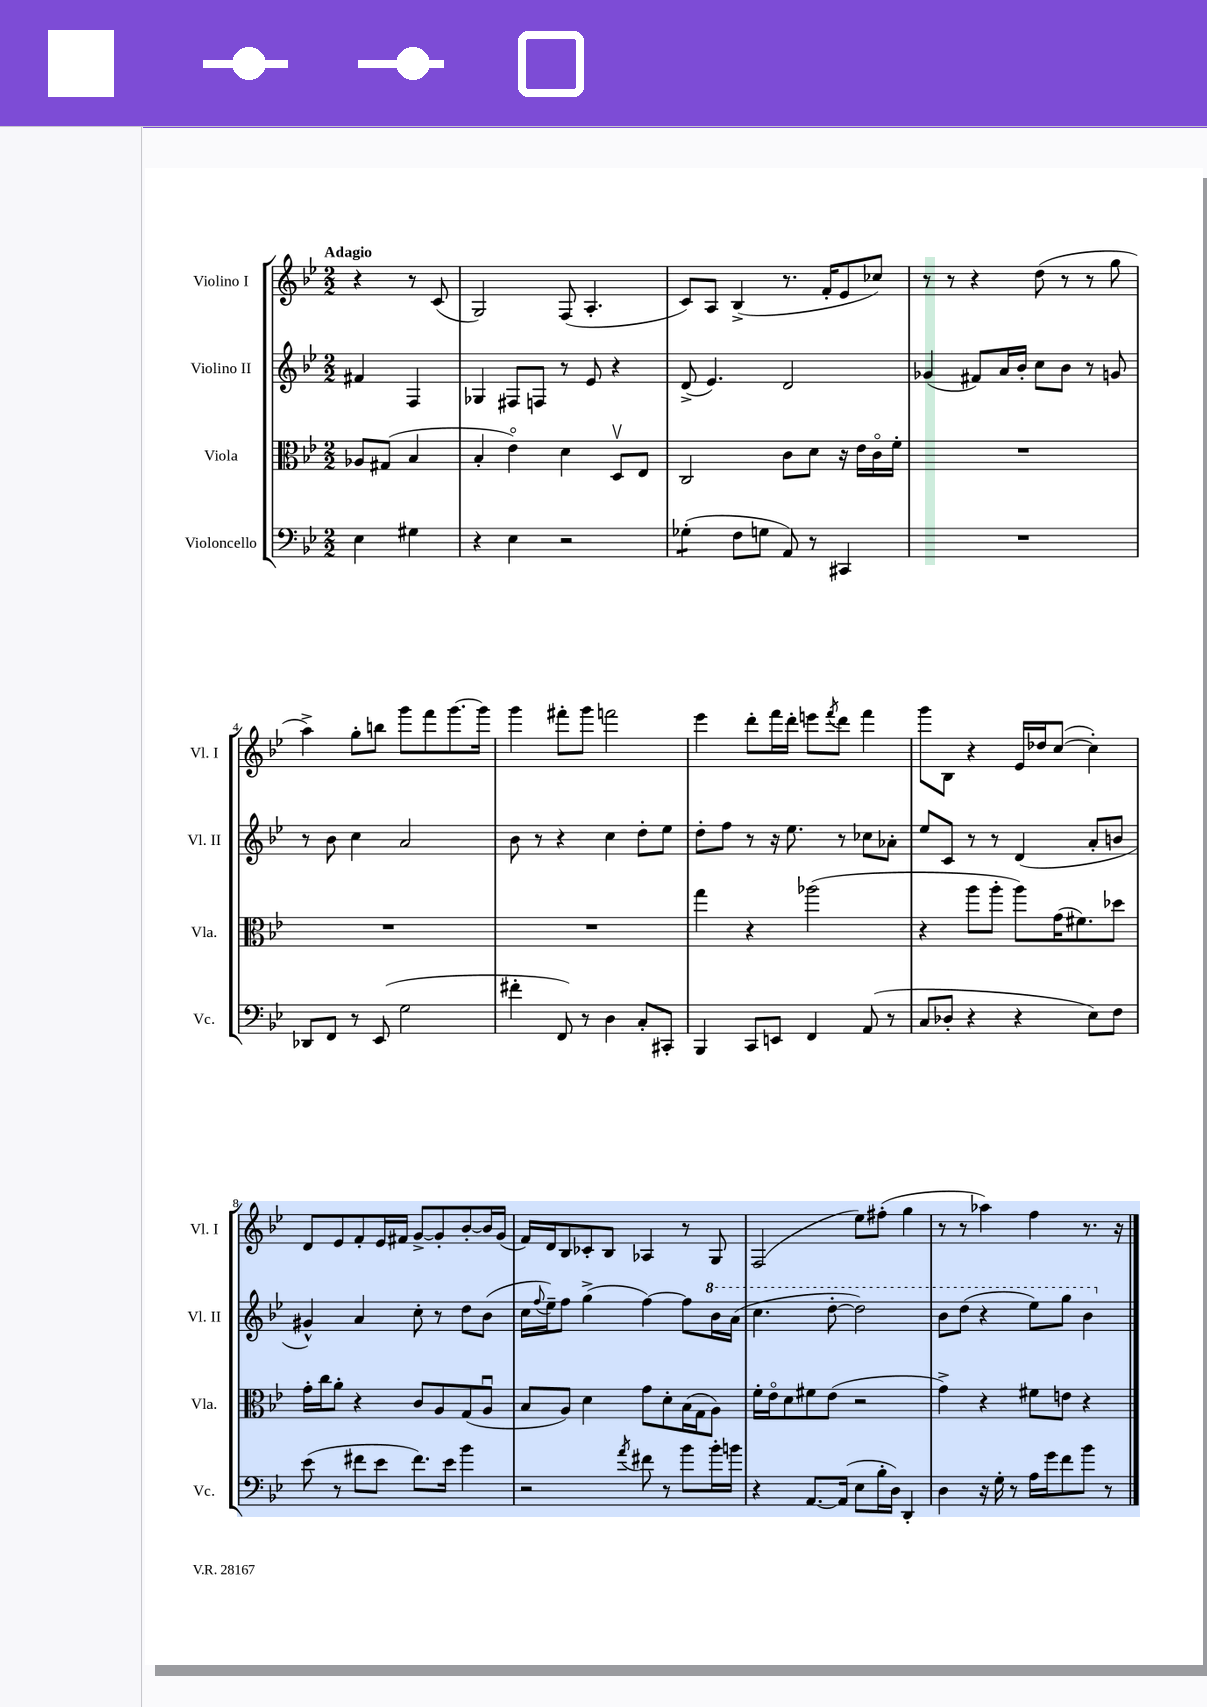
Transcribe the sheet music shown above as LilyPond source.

<<
\new StaffGroup <<
\new Staff = "s0" \with { instrumentName = "Violino I" shortInstrumentName = "Vl. I" } {
    \clef treble \key bes \major \numericTimeSignature \time 2/2 \partial 2 \tempo "Adagio"
    r4 r8 c'8( |
    g2) f8( a4.-. |
    c'8) a8 bes4->( r8. f'16-. ees'8 ces''8) |
    r8 r8 r4 d''8( r8 r8 g''8 |
    a''4->) g''8-. b''8 g'''8 f'''8 g'''8.~ g'''16 |
    g'''4 fis'''8-. g'''8 f'''2 |
    ees'''4 d'''8-. f'''16 d'''16-. e'''8 \acciaccatura { f'''8 } d'''8 f'''4 |
    g'''8 bes8 r4 ees'16 des''16 c''8~( c''4-.) |
    d'8 ees'8 f'8-. ees'16 fis'16 g'8~-> g'8-. bes'8~-. bes'16 g'16( |
    f'16) d'16 bes8 ces'8-. bes8 aes4 r8 g8 |
    f2( ees''8) fis''8-.( g''4 |
    r8 r8 aes''4) f''4 r8. r16 \bar "|." |
}
\new Staff = "s1" \with { instrumentName = "Violino II" shortInstrumentName = "Vl. II" } {
    \clef treble \key bes \major \numericTimeSignature \time 2/2 \partial 2
    fis'4 f4 |
    ges4 fis8 f8 r8 ees'8 r4 |
    d'8->( ees'4.) d'2 |
    ges'4( fis'8) a'16 bes'16-. c''8 bes'8 r8 g'8 |
    r8 bes'8 c''4 a'2 |
    bes'8 r8 r4 c''4 d''8-. ees''8 |
    d''8-. f''8 r8 r16 ees''8. r8 ces''8 aes'8-. |
    ees''8 c'8 r8 r8 d'4( a'8-. b'8 |
    gis'4-^) a'4 c''8-. r8 d''8 bes'8( |
    c''16 \appoggiatura { f''8 } ees''16--) f''8 g''4->( f''4~) f''8 \ottava #1 bes''16 a''16( |
    c'''4. d'''8~-. d'''2) |
    bes''8 d'''8( r4 ees'''8) g'''8 bes''4 \ottava #0 \bar "|." |
}
\new Staff = "s2" \with { instrumentName = "Viola" shortInstrumentName = "Vla." } {
    \clef alto \key bes \major \numericTimeSignature \time 2/2 \partial 2
    aes8 gis8( bes4 |
    bes4-. ees'4\flageolet) d'4 d8\upbow ees8 |
    c2 c'8 d'8 r16 ees'16 c'16\flageolet f'16-. |
    R1 |
    R1 |
    R1 |
    g''4 r4 aes''2( |
    r4 a''8 a''8-. a''8) g'16( fis'8.) des''8 |
    g'16-. c''16 a'8-. r4 c'8 a8 g8( a8\downbow |
    bes8 a8) d'4 g'8 d'8-. bes16( g16 a8) |
    f'16-. ees'16\flageolet d'8 fis'8 ees'8( r2 |
    g'4->) r4 fis'8 e'8 r4 \bar "|." |
}
\new Staff = "s3" \with { instrumentName = "Violoncello" shortInstrumentName = "Vc." } {
    \clef bass \key bes \major \numericTimeSignature \time 2/2 \partial 2
    ees4 gis4 |
    r4 ees4 r2 |
    ges4:8-.( f8 g8 a,8) r8 cis,4 |
    R1 |
    des,8 f,8 r8 ees,8( g2 |
    fis'4-. f,8) r8 d4 c8-. cis,8-. |
    bes,,4 c,8 e,8 f,4 a,8( r8 |
    c8 des8-. r4 r4 ees8) f8 |
    ees'8( r8 fis'8 ees'8 fis'8.) ees'16 bes'4 |
    r2 \acciaccatura { a'8 } fis'8 r8 bes'8 bes'16-. b'16 |
    r4 a,8.~ a,16( ees8 bes16-. d16) d,4-. |
    d4 r16 g16-. r8 a16 g'16 f'8 bes'8 r8 \bar "|." |
}
>>
>>
